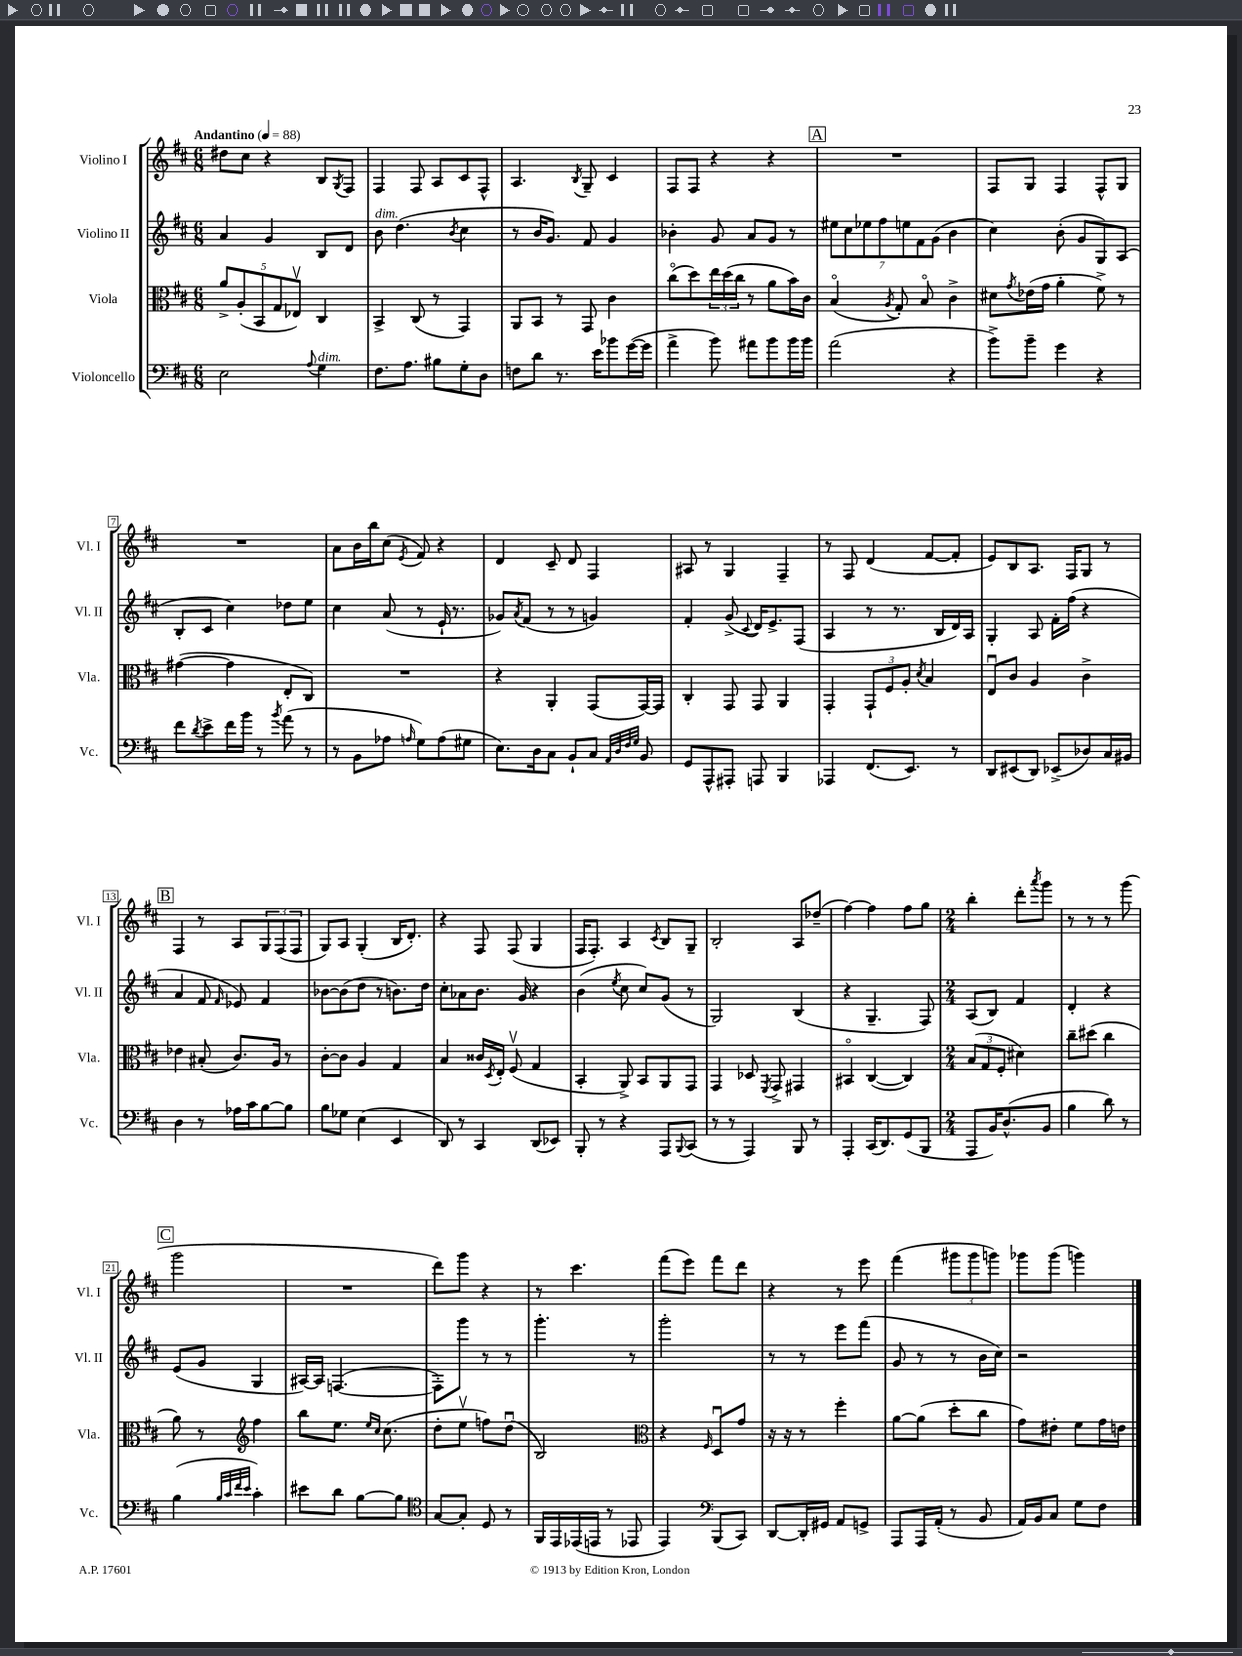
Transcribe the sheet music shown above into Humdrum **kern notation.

**kern	**kern	**kern	**kern
*staff4	*staff3	*staff2	*staff1
*clefF4	*clefC3	*clefG2	*clefG2
*k[f#c#]	*k[f#c#]	*k[f#c#]	*k[f#c#]
*M6/8	*M6/8	*M6/8	*M6/8
*MM88	*MM88	*MM88	*MM88
2E	10a^	4a	8dd#
.	(10A'	.	.
.	.	.	8cc#
.	10BB	.	.
.	.	4g	4r
.	10G	.	.
.	10E-v)	.	.
8qqA	.	.	.
4G	4C#	8B	8B
.	.	.	8qG
.	.	8d	8F#
=	=	=	=
8.F#	4BB^	8b	4F#
.	.	(4.dd	.
8.A	.	.	.
.	(8C#	.	8F#
8B#	8r	.	8A
.	.	8qb	.
8G'	4GG)	4cc#	8c#
8D	.	.	8F#^^
=	=	=	=
8F	8AA	8r	4.A
8d	8BB	16b	.
.	.	8.g)	.
8.r	8r	.	.
.	.	.	8qB
.	8GG	8f#	8G~
16e	.	.	.
8b-	4c#	4g	4c#
([16g	.	.	.
16g]	.	.	.
=	=	=	=
4a^	(8cc#o	4b-'	8F#
.	8dd)	.	8F#
8b)	24ee	8g	4r
.	(24dd	.	.
.	24cc#	.	.
8a#	8r	8a	.
8b	8a	8g	4r
16b	16b)	8r	.
16b	16c#	.	.
=	=	=	=
(2a	(4Bo	14ee#	2.r
.	.	14cc#	.
.	.	14ee-	.
.	.	14ff#	.
.	8qA	.	.
.	8G')	.	.
.	.	14ee	.
.	.	14f#	.
.	8Bo	.	.
.	.	(14g	.
4r	4c#^	4b	.
=	=	=	=
8b^)	8d#	4cc#)	8F#
.	8qg	.	.
8b~	(16e-	.	8G
.	16g	.	.
4g	4a'	(8b'	4F#
.	.	8g	.
4r	8f#^)	8G)	8F#^^
.	8r	(8A	8G
=	=	=	=
8f#	([4g#	8B'	2.r
8qd	.	.	.
8e^	.	8c#	.
16f#	4g#]	4cc#)	.
16b	.	.	.
8r	.	.	.
8qb	.	.	.
(8a	8E'	8dd-	.
8r	8C#)	8ee	.
=	=	=	=
8r	2.r	4cc#	8a
8BB	.	.	16b
.	.	.	16bb
8A-	.	(8a	(8cc#
16qqA	.	.	8qe
8G)	.	8r	8f#)
(8A	.	16e`	4r
.	.	8.r	.
8G#	.	.	.
=	=	=	=
8.E)	4r	8g-)	4d
.	.	8qa	.
.	.	(8f#	.
16D	.	.	.
8C#	4AA'	8r	8c#~
8BB`	.	8r	8d
8C#	(8GG	4g)	4F#
32qqAA	.	.	.
32qqD	.	.	.
32qqF#	.	.	.
32qqG	.	.	.
8BB	[16GG)	.	.
.	16GG]	.	.
=	=	=	=
8GG	4C#'	4f#'	8A#
8AAA^^	.	.	8r
8AAA#'	8GG	(8g^	4G
.	.	8qqc#	.
8AAA	8GG	16d)	.
.	.	8.e^	.
4BBB	4AA	.	4F#~
.	.	(8F#	.
=	=	=	=
4AAA-	4GG'	4A	8r
.	.	.	8F#
(8.FF#	12GG`	8r	(4d
.	12F#	.	.
.	.	8.r	.
.	12A'	.	.
8.EE)	.	.	.
.	8qd	.	.
.	4B	.	[8f#
.	.	16B	.
8r	.	16d)	8f#']
.	.	16A	.
=	=	=	=
8DD	8Eu	4G'	8e)
(8EE#	8c#	.	8B
8DD)	4A	8A	8.A
(8EE-^	.	16f#'	.
.	.	(16ff#	16F#
8D-)	4c#^	4r	8G
16C#	.	.	8r
16BB#	.	.	.
=	=	=	=
4D	4e-	4a	4F#
8r	(8B#'	8f#	8r
.	.	16qqf#	.
16A-	8.c#)	8e-)	8A
16c#	.	.	.
[8B	.	4f#	12G
.	16A	.	.
.	.	.	(12F#
8B]	8r	.	.
.	.	.	12F#
=	=	=	=
8B	[8c#'	[8b-	8G)
8G-	8c#]	(8b-]	8A
(4E	4A	8dd	(4G'
.	.	8r	.
4EE	4G	8.b)	16B
.	.	.	8.d')
.	.	16dd	.
=	=	=	=
8DD)	4B	8cc#'	4r
8r	.	8a-	.
4CC#	16c##	8.b	8F#
.	8qD	.	.
.	16E'	.	.
.	(8F#v	.	(8F#
.	.	16g	.
(8DD	4G	4r	4G
8EE-)	.	.	.
=	=	=	=
8BBB'	4BB'	(4b	16F#
.	.	.	8.F#')
8r	.	.	.
.	.	8qee	.
4r	8AA^)	8cc#	4A
.	8BB	8cc#)	.
.	.	.	8qc#
8AAA	8AA	(8g	8B
8qqBBB	.	.	.
(8CC#	8GG	8r	8G~
=	=	=	=
8r	4GG	2G)	2B'
8r	.	.	.
4AAA)	8D-	.	.
.	8qFF#	.	.
.	8GG^	.	.
8BBB	4GG#	(4B	8A
8r	.	.	(8dd-~
=	=	=	=
4AAA'	4BB#o	4r	[4ff#)
(16CC#	([4C#	4.G~	4ff#]
8.DD)	.	.	.
(8GG	4C#])	.	8ff#
8BBB	.	8F#)	8gg
=	=	=	=
*M2/4	*M2/4	*M2/4	*M2/4
8AAA	(12B	(8A	4bb'
.	12G	.	.
16BB)	.	8B)	.
.	12F#'	.	.
(8.D^^	.	.	.
.	4d#)	4f#	8ddd'
.	.	.	8qaaa
8BB	.	.	8ggg
=	=	=	=
4B	8cc#~	4d'	8r
.	(8dd#	.	8r
8d)	4cc#	4r	8r
8r	.	.	(8ggg
=	=	=	=
(4B	8a)	(8e	2ggg
.	8r	8g	.
*	*clefG2	*	*
32qqB	.	.	.
32qqc#	.	.	.
32qqf#	.	.	.
32qqe	.	.	.
4c#')	4ff#	4G	.
=	=	=	=
8e#	8bb	[16A#)	2r
.	.	16A#]	.
8d	8.ee	([4.F	.
[8B	.	.	.
.	16qqee	.	.
.	16qqcc#	.	.
.	(8.cc#	.	.
8B]	.	.	.
=	=	=	=
*clefC4	*	*	*
[8G	8dd'	8F'])	8ddd)
8G']	8eev	8ggg	8ggg
8D	8ff)	8r	4r
8r	(8ddu	8r	.
=	=	=	=
16FF#	2B)	4.ggg'	8r
16EE	.	.	.
(16EE-	.	.	4.ccc#
16EE	.	.	.
8r	.	.	.
8EE-	.	8r	.
=	=	=	=
*	*clefC3	*	*
4EE)	4r	2ggg'	(8fff#
.	.	.	8eee)
*clefF4	*	*	*
.	16qqF#	.	.
(8BBB	8Du	.	8fff#
8CC#)	8g	.	8ddd
=	=	=	=
[8DD	16r	8r	4r
.	16r	.	.
16DD']	8r	8r	.
16GG#	.	.	.
8AA	4ff#'	8eee	8r
8GG^	.	(8fff#	8eee
=	=	=	=
8AAA	[8a	8g	(4fff#
16AAA	(8a]	8r	.
(16AA'	.	.	.
8r	8dd'	8r	12ggg#
.	.	.	12ggg#
8BB	8cc#	16b	.
.	.	.	12ggg)
.	.	16cc#)	.
=	=	=	=
16AA)	8g)	2r	8ggg-
16BB	.	.	.
8C#	8e#'	.	(8ggg-
8G	8f#	.	4ggg)
8F#	16g	.	.
.	16e	.	.
==	==	==	==
*-	*-	*-	*-
